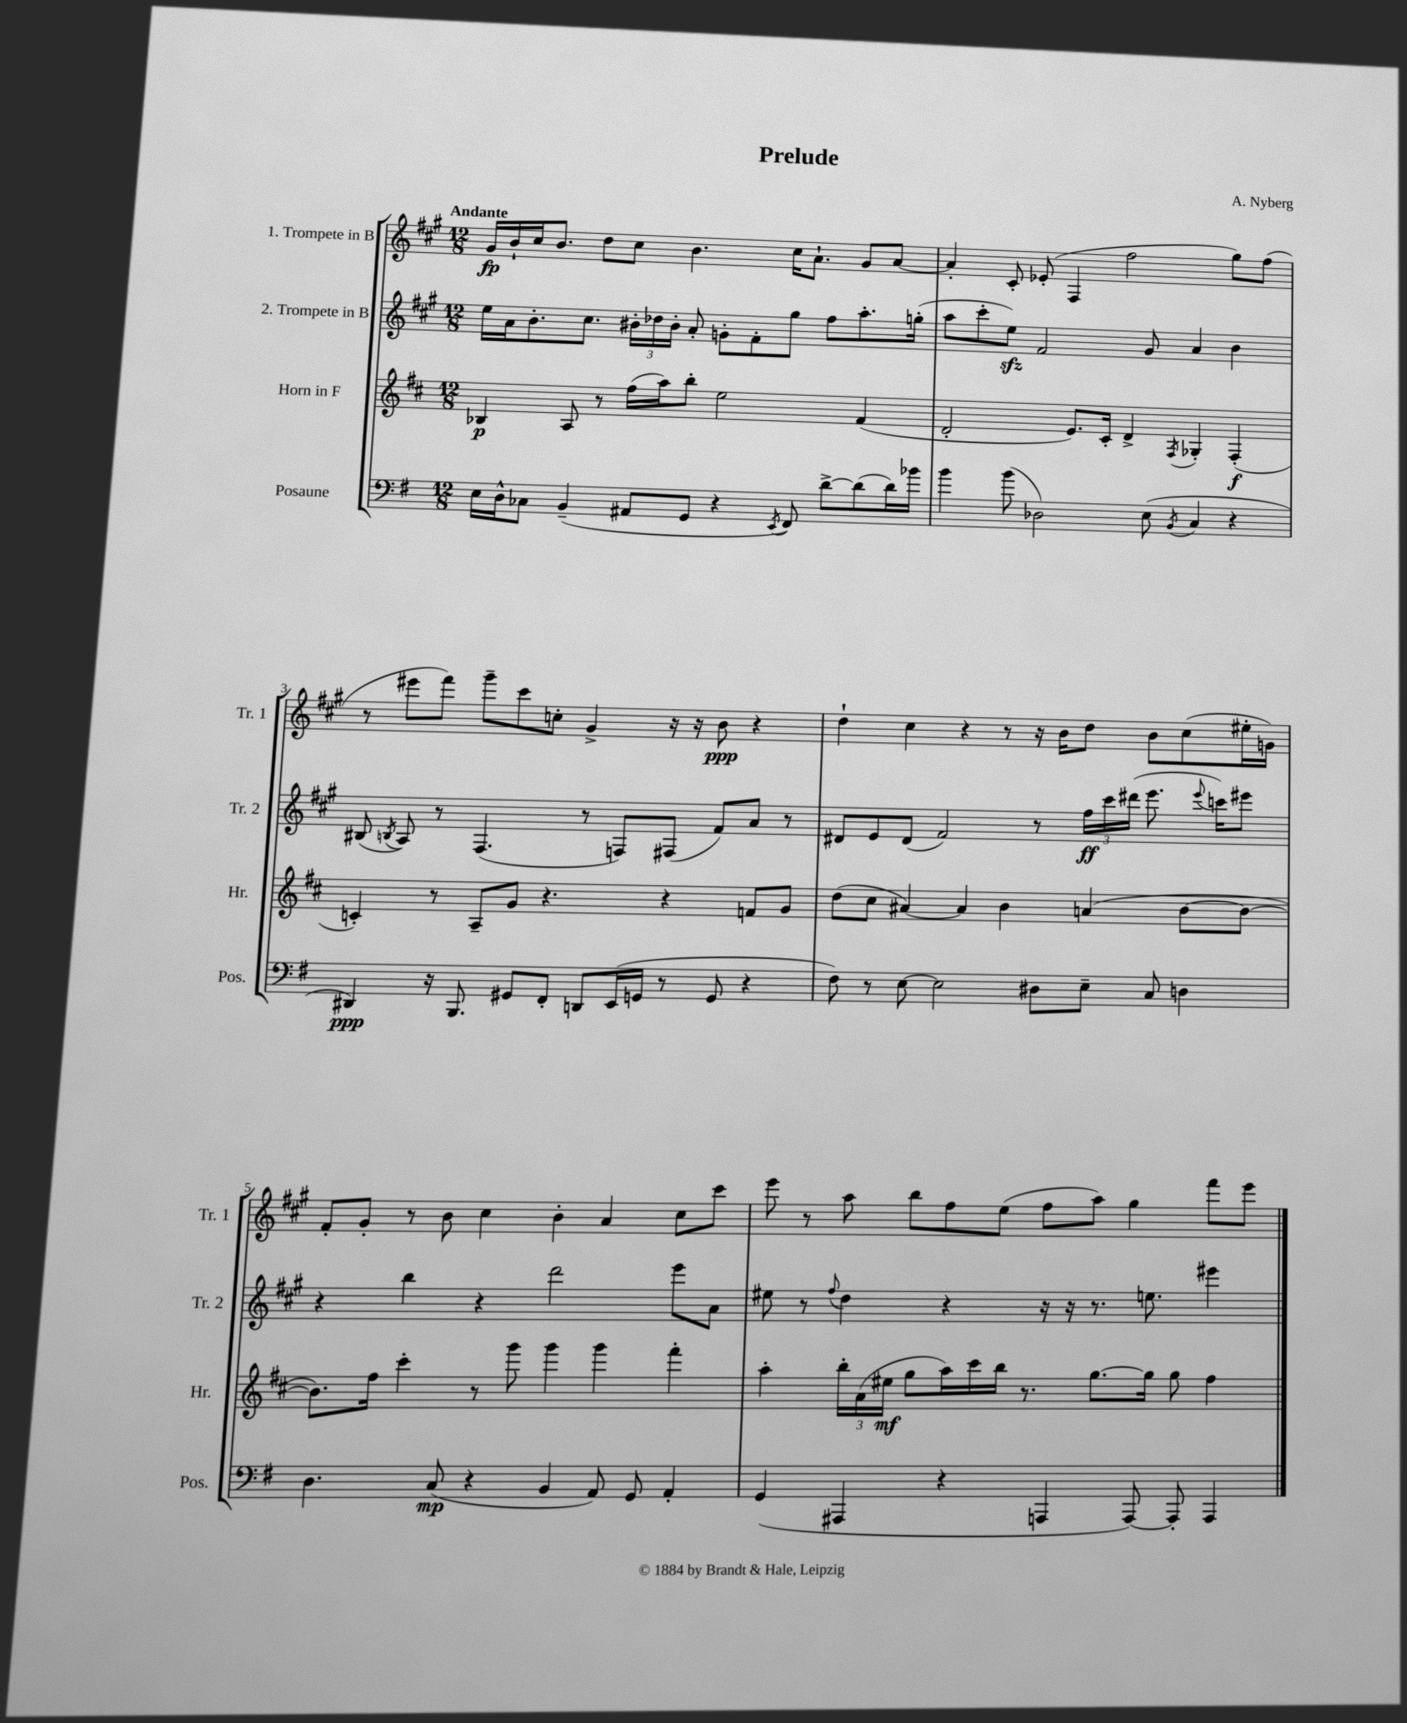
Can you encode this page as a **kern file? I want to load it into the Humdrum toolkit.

**kern	**kern	**kern	**kern
*staff4	*staff3	*staff2	*staff1
*clefF4	*clefG2	*clefG2	*clefG2
*k[f#]	*k[f#c#]	*k[f#c#g#]	*k[f#c#g#]
*M12/8	*M12/8	*M12/8	*M12/8
16E	4B-	16ee	16g#
16D^^	.	16a	16b`
8C-	.	8.b'	16cc#
.	.	.	8.b
(4BB~	8A	.	.
.	.	8.cc#	.
.	8r	.	8dd
8AA#	(16ff#	24b#'	8cc#
.	.	24dd-	.
.	16aa)	.	.
.	.	24b#'	.
8GG	8bb'	8a'	4.b
4r	2ee	8g'	.
.	.	8f#'	.
8qEE	.	.	.
8FF#)	.	8gg#	16cc#
.	.	.	8.a`
[8d^	.	8ff#	.
(8d]	(4f#	8.aa'	8g#
16d)	.	.	[8a
16b-	.	(16gg'	.
=	=	=	=
4b	2d'	8aa	4a']
.	.	8ccc#'	.
(8b	.	8ee)	8c#'
2D-)	.	2f#	(8e-'
.	8.e)	.	4F#
.	16c#'	.	.
.	4d^	.	2ff#
(8E	.	8g#	.
8qBB	8qF#	.	.
4C	4G-'	4a	.
4r	(4F#'	4b	8gg#)
.	.	.	(8ff#
=	=	=	=
4DD#)	4c')	(8B#	8r
.	.	8qB	.
.	.	8A)	8eee#
16r	8r	8r	8fff#)
8.BBB	.	.	.
.	8A~	(4.F#	8ggg#~
8GG#	8g	.	8ccc#
8FF#'	4.r	.	8cc'
8DD	.	8r	4g#^
(16EE	.	8F)	.
16GG	.	.	.
8r	4r	(8F#	16r
.	.	.	16r
8GG	.	8f#)	8b
4r	8f	8a	4r
.	8g	8r	.
=	=	=	=
8F#)	(8dd	8d#	4dd`
8r	8cc#	8e	.
[8E	[4a#)	(8d#	4cc#
2E]	.	2f#)	.
.	4a#]	.	4r
.	4b	.	8r
8D#	.	8r	16r
.	.	.	16b
8E~	(4a	24ff#	8dd
.	.	24ccc#	.
.	.	(24ddd#	.
8C	.	8.eee	8b
4D	[8b	.	(8cc#
.	.	8qqeee	.
.	.	16ccc)	.
.	8b_	8eee#	16ee#'
.	.	.	16g)
=	=	=	=
4.D	8.b])	4r	8f#'
.	.	.	8g#'
.	16ff#	.	.
.	4ccc#'	4bb	8r
(8C	.	.	8b
4r	8r	4r	4cc#
.	8ggg	.	.
4BB	4ggg	2ddd	4b'
8AA)	4ggg	.	4a
8GG	.	.	.
4AA'	4fff#'	8eee	8cc#
.	.	8a	8ccc#
=	=	=	=
(4GG	4aa'	8ee#	8eee
.	.	8r	8r
.	.	8qqff#	.
4AAA#	24bb'	4dd	8aa
.	(24a	.	.
.	24ee#	.	.
.	8gg	.	8bb
4r	16aa)	4r	8ff#
.	16ccc#	.	.
.	16bb	.	(8ee
.	8.r	.	.
4AAA	.	16r	8ff#
.	.	16r	.
.	[8.gg	8.r	8aa)
[8AAA)	.	.	4gg#
.	16gg]	8.ee	.
8AAA']	8gg	.	.
4AAA	4ff#	4eee#	8fff#
.	.	.	8eee
==	==	==	==
*-	*-	*-	*-
